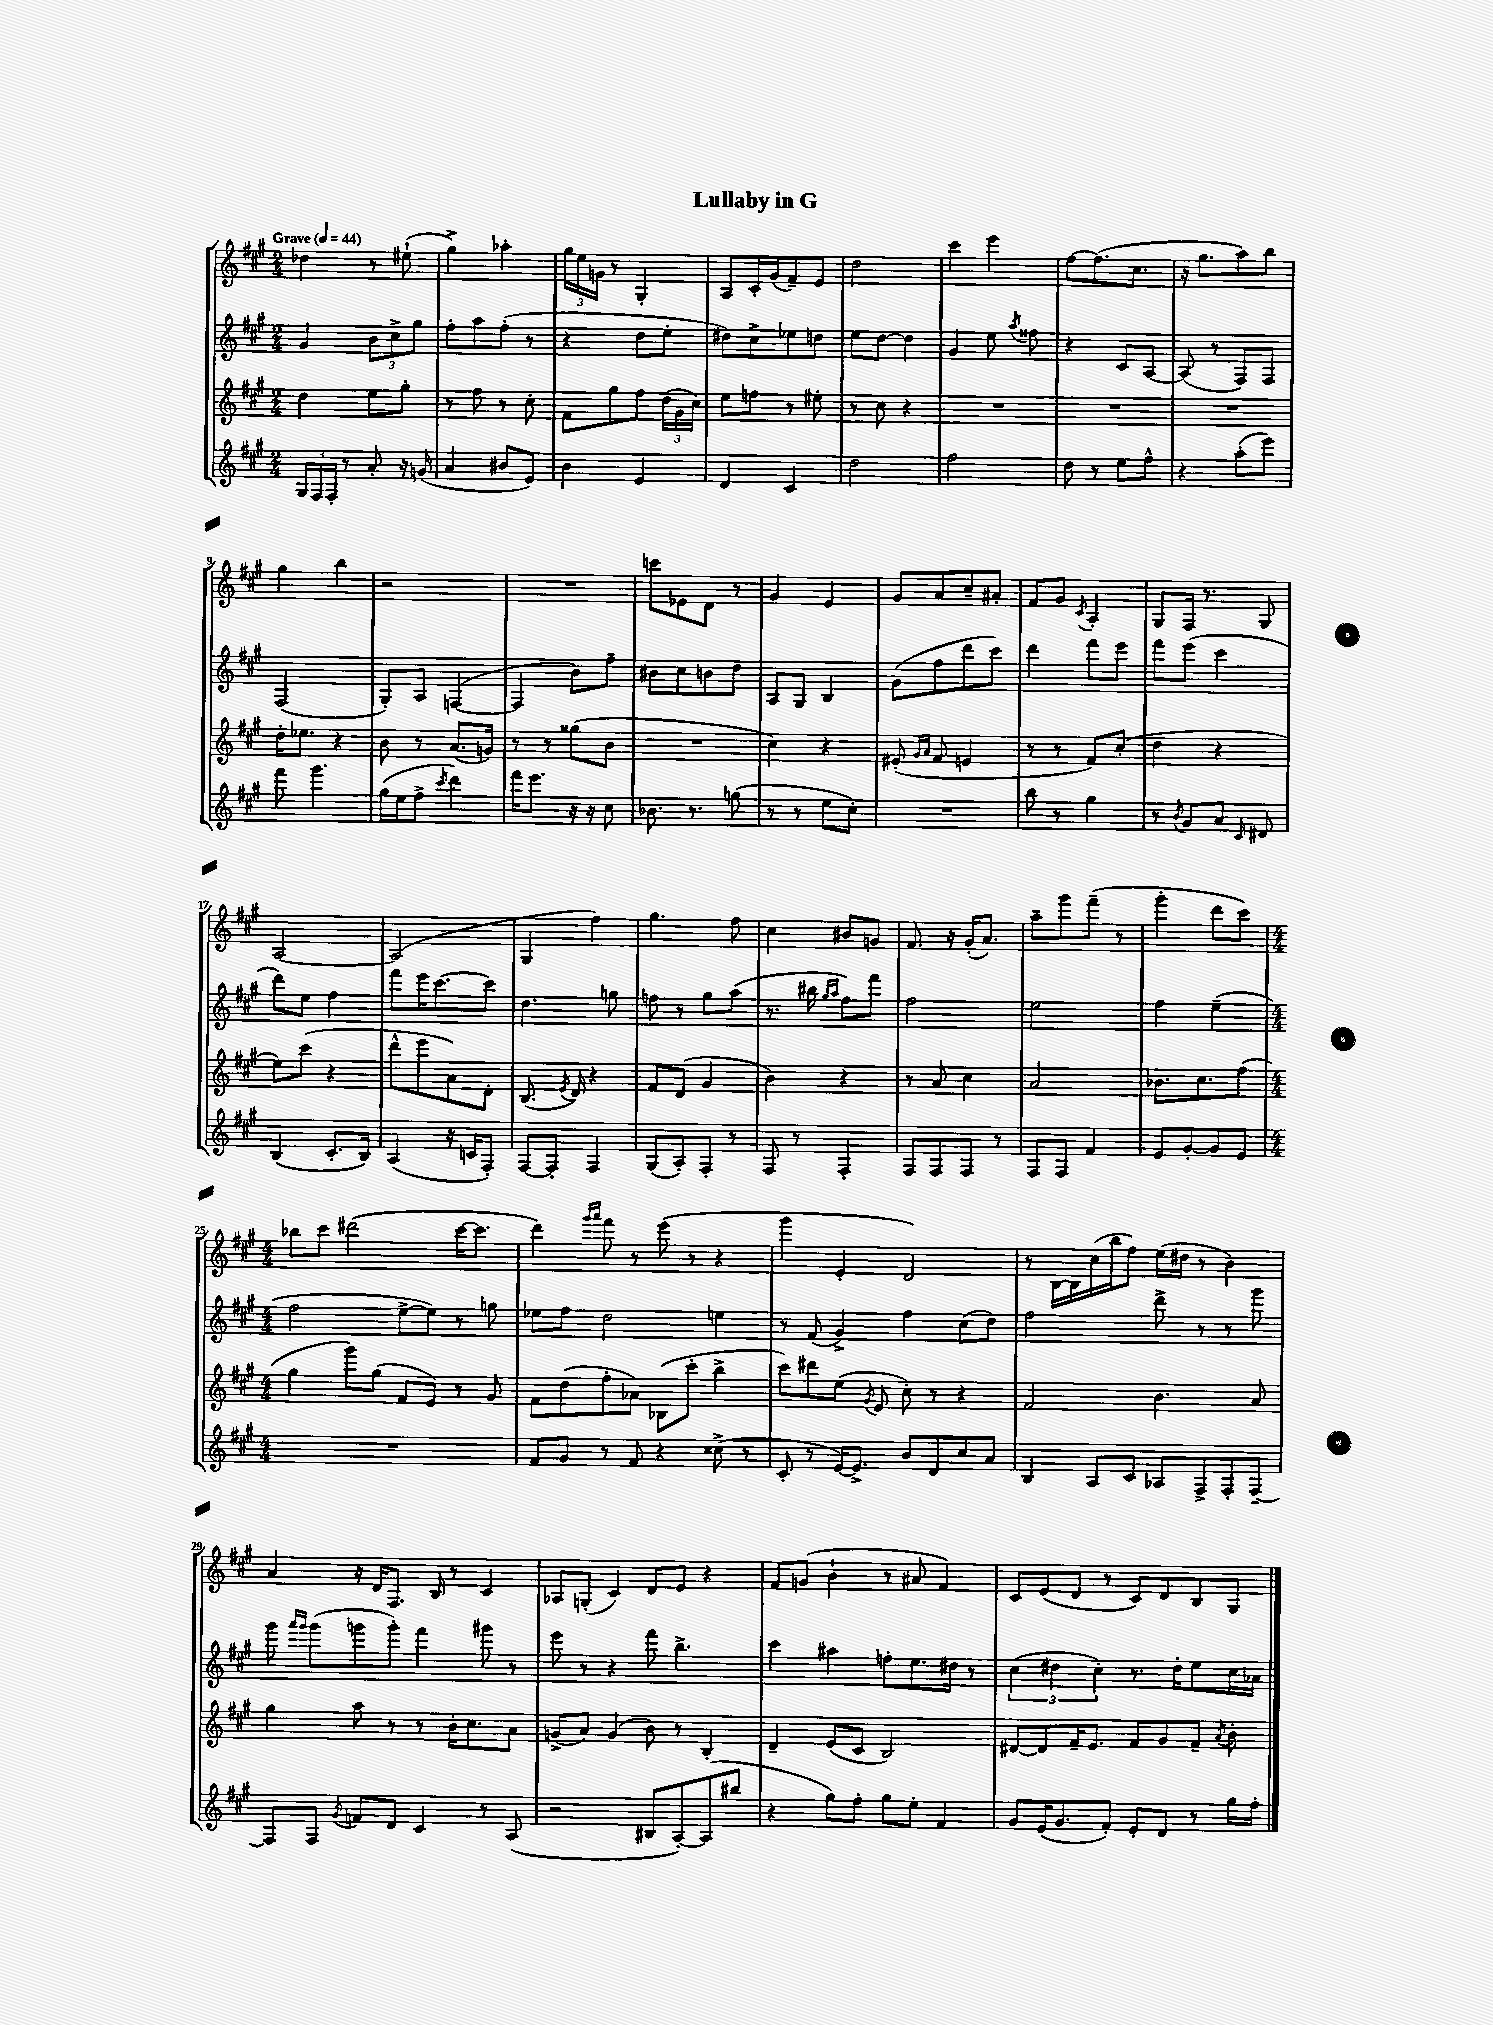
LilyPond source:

\header { title = "Lullaby in G" }
<<
\new StaffGroup <<
\new Staff = "s0" {
    \clef treble \key a \major \numericTimeSignature \time 2/4 \tempo "Grave" 4 = 44
    \autoBeamOff des''4 r8 eis''8-!( |
    gis''4->) aes''4-. |
    \tuplet 3/2 { gis''16[ e''16 g'16] } r8 gis4-. |
    a8[ cis'16-. gis'16( fis'8--) e'8] |
    d''2 |
    cis'''4 e'''4 |
    fis''8[~ fis''8.( cis''8.] |
    r16 gis''8.[ a''8) b''8] |
    gis''4 b''4 |
    r2 |
    R2 |
    c'''8[ ees'8 d'8] r8 |
    gis'4 e'4 |
    gis'8[ a'8 cis''8-- ais'8]-. |
    fis'8[ gis'8] \acciaccatura { cis'8 } a4-. |
    gis8[ fis16] r8. gis8 |
    a2~ |
    a2( |
    gis4 fis''4) |
    gis''4. fis''8 |
    cis''4 bis'8[ g'8] |
    fis'8. r16 gis'16[-.( a'8.]) |
    a''8[-- gis'''8 fis'''8]--( r8 |
    gis'''4-. d'''8[ cis'''8]) |
    \numericTimeSignature \time 4/4 bes''8[ cis'''8] dis'''2( cis'''16[~ cis'''8.] |
    d'''4) \grace { gis'''16[ a'''16] } fis'''8 r8 e'''8( r8 r4 |
    gis'''4 e'4-. d'2) |
    r8 b16[~ b16 cis''16( b''16 fis''8]) e''16[( dis''16] r8 b'4) |
    a'4 r16 d'16[ fis8.] b16 r8 cis'4 |
    aes8[ g8]-.( cis'4) d'8[ e'8] r4 |
    fis'8[ g'8]( b'4-! r8 ais'8 fis'4) |
    cis'8[ e'8( d'8] r8 cis'8[) d'8 b8 gis8] \bar "|." |
}
\new Staff = "s1" {
    \clef treble \key a \major \numericTimeSignature \time 2/4
    \autoBeamOff gis'4 \tuplet 3/2 { b'8[ cis''8-> gis''8] } |
    fis''8[-. a''8 fis''8]-.( r8 |
    r4 d''8[ e''8]-. |
    dis''8[) cis''8-> ees''8 d''8] |
    e''8[ d''8]~ d''4 |
    gis'4 e''8 \acciaccatura { a''8 } fisis''8 |
    r4 cis'8[ a8]~ |
    a8( r8 fis8[) fis8] |
    fis2( |
    gis8[-.) a8] f4~( |
    f4 b'8[) fis''8]-- |
    bis'8[ cis''8 b'8 d''8] |
    a8[ gis8] b4 |
    gis'8[( fis''8 d'''8 cis'''8]) |
    d'''4 fis'''8[ e'''8] |
    fis'''8[ e'''8]( cis'''4 |
    d'''8[) e''8] fis''4 |
    fis'''8[ e'''16 cis'''8.~ cis'''8] |
    d''4. g''8 |
    f''8 r8 gis''8[ a''8]( |
    r8. bis''16 \grace { gis''16[ a''16] } fis''8[) fis'''8] |
    fis''2 |
    e''2 |
    fis''4 e''4--( |
    \numericTimeSignature \time 4/4 fis''2 e''8[~-> e''8]) r8 g''8 |
    ees''8[ fis''8] d''2 e''4 |
    r8 fis'8( gis'4->) fis''4 cis''8[( d''8]) |
    fis''2 d'''8-> r8 r8 gis'''8 |
    gis'''8 \grace { a'''16[ gis'''16] } gis'''8[( g'''8 g'''8]-.) fis'''4 gis'''8 r8 |
    e'''8 r8 r4 fis'''8 b''4.-> |
    cis'''4 ais''4 f''8[-. e''8. dis''16] r8 |
    \tuplet 3/2 { cis''4( dis''4 cis''4-.) } r8. dis''16[-. e''8 cis''16 aes'16] \bar "|." |
}
\new Staff = "s2" {
    \clef treble \key a \major \numericTimeSignature \time 2/4
    \autoBeamOff d''4 e''8[ gis''8]-. |
    r8 fis''8 r8 cis''8-. |
    fis'8[ gis''8 fis''8] \tuplet 3/2 { d''16[( gis'16 cis''16]) } |
    e''8[ f''8] r8 eis''8-. |
    r8 cis''8 r4 |
    R2 |
    R2 |
    R2 |
    d''16[-. ees''8.] r4 |
    b'8 r8 a'8.[( g'16]) |
    r8 r8 gisis''8[( b'8] |
    R2 |
    cis''4) r4 |
    eis'8-.( \grace { gis'16[ a'16] } fis'8 e'4 |
    r8 r8 fis'8[) cis''8]-.( |
    d''4 r4 |
    e''8[) cis'''8]( r4 |
    d'''8[-^ e'''8 a'8) d'8]-. |
    b8.( \acciaccatura { e'8 } d'16) r4 |
    fis'8[ d'8]( gis'4 |
    b'4) r4 |
    r8 a'8 cis''4 |
    a'2 |
    bes'8.[ cis''8. fis''8]( |
    \numericTimeSignature \time 4/4 gis''4 gis'''8[) gis''8]( fis'8[ e'8]) r8 gis'8 |
    fis'8[ d''8( fis''8-. aes'8]) bes8[( cis'''8]-. b''4-> |
    cis'''8[) dis'''8 e''8]( \acciaccatura { gis'8 } e'8 cis''8-.) r8 r4 |
    fis'2 b'4. a'8 |
    gis''4 a''8 r8 r8 b'16[-. cis''8. a'8] |
    g'8[->( a'8]) g'4( b'8) r8 b4-. |
    d'4-- e'8[( cis'8] b2) |
    dis'8[~ dis'8 fis'16-- e'8.] fis'8[ gis'8 fis'8]-- \acciaccatura { a'8 } b'8-. \bar "|." |
}
\new Staff = "s3" {
    \clef treble \key a \major \numericTimeSignature \time 2/4
    \autoBeamOff \tuplet 3/2 { gis16[ fis16 fis16]-. } r8 a'8-. r16 g'16( |
    a'4 bis'8[ e'8]) |
    b'4 e'4 |
    d'4 cis'4 |
    d''2 |
    fis''2 |
    d''8 r8 e''8[ fis''8]-^ |
    r4 a''8[-.( e'''8]) |
    fis'''8 gis'''4. |
    gis''16[( e''16 fis''8]-> \acciaccatura { cis'''8 } d'''4) |
    fis'''16[ e'''8.] r16 r16 cis''8 |
    bes'8. r8. g''8( |
    r8 r8 e''8[ cis''8]-.) |
    R2 |
    b''8 r8 gis''4 |
    r8 \acciaccatura { b'8 } gis'8[ a'8] \grace { cis'16 } dis'8 |
    b4( cis'8.[-. b16]) |
    a4( r16 c'16[ fis8]-.) |
    fis8[~ fis8]-. fis4 |
    gis8[( a8-.) fis8]-. r8 |
    fis8 r8 fis4-. |
    fis8[ fis8 fis8] r8 |
    fis8[ fis8] fis'4 |
    e'8[ gis'8~-. gis'8 e'8] |
    \numericTimeSignature \time 4/4 R1 |
    fis'8[ gis'8] r8 fis'8 r4 cisis''8->( r8 |
    cis'8-. r8 e'16[~) e'8.]-> b'8[ d'8 cis''8 a'8] |
    b4 a8[ cis'8] aes8[ fis8-> fis8-. fis8]~-- |
    fis8[ fis8] \acciaccatura { gis'8 } f'8[ d'8] cis'4 r8 a8( |
    r2 bis8[ a8~-.) a8( bis''8] |
    r4 gis''8[) fis''8]-. gis''8[ e''8]-. fis'4 |
    gis'8[ e'16( gis'8. fis'8]-.) e'8[-. d'8] r8 gis''16[ fis''16]-. \bar "|." |
}
>>
>>
